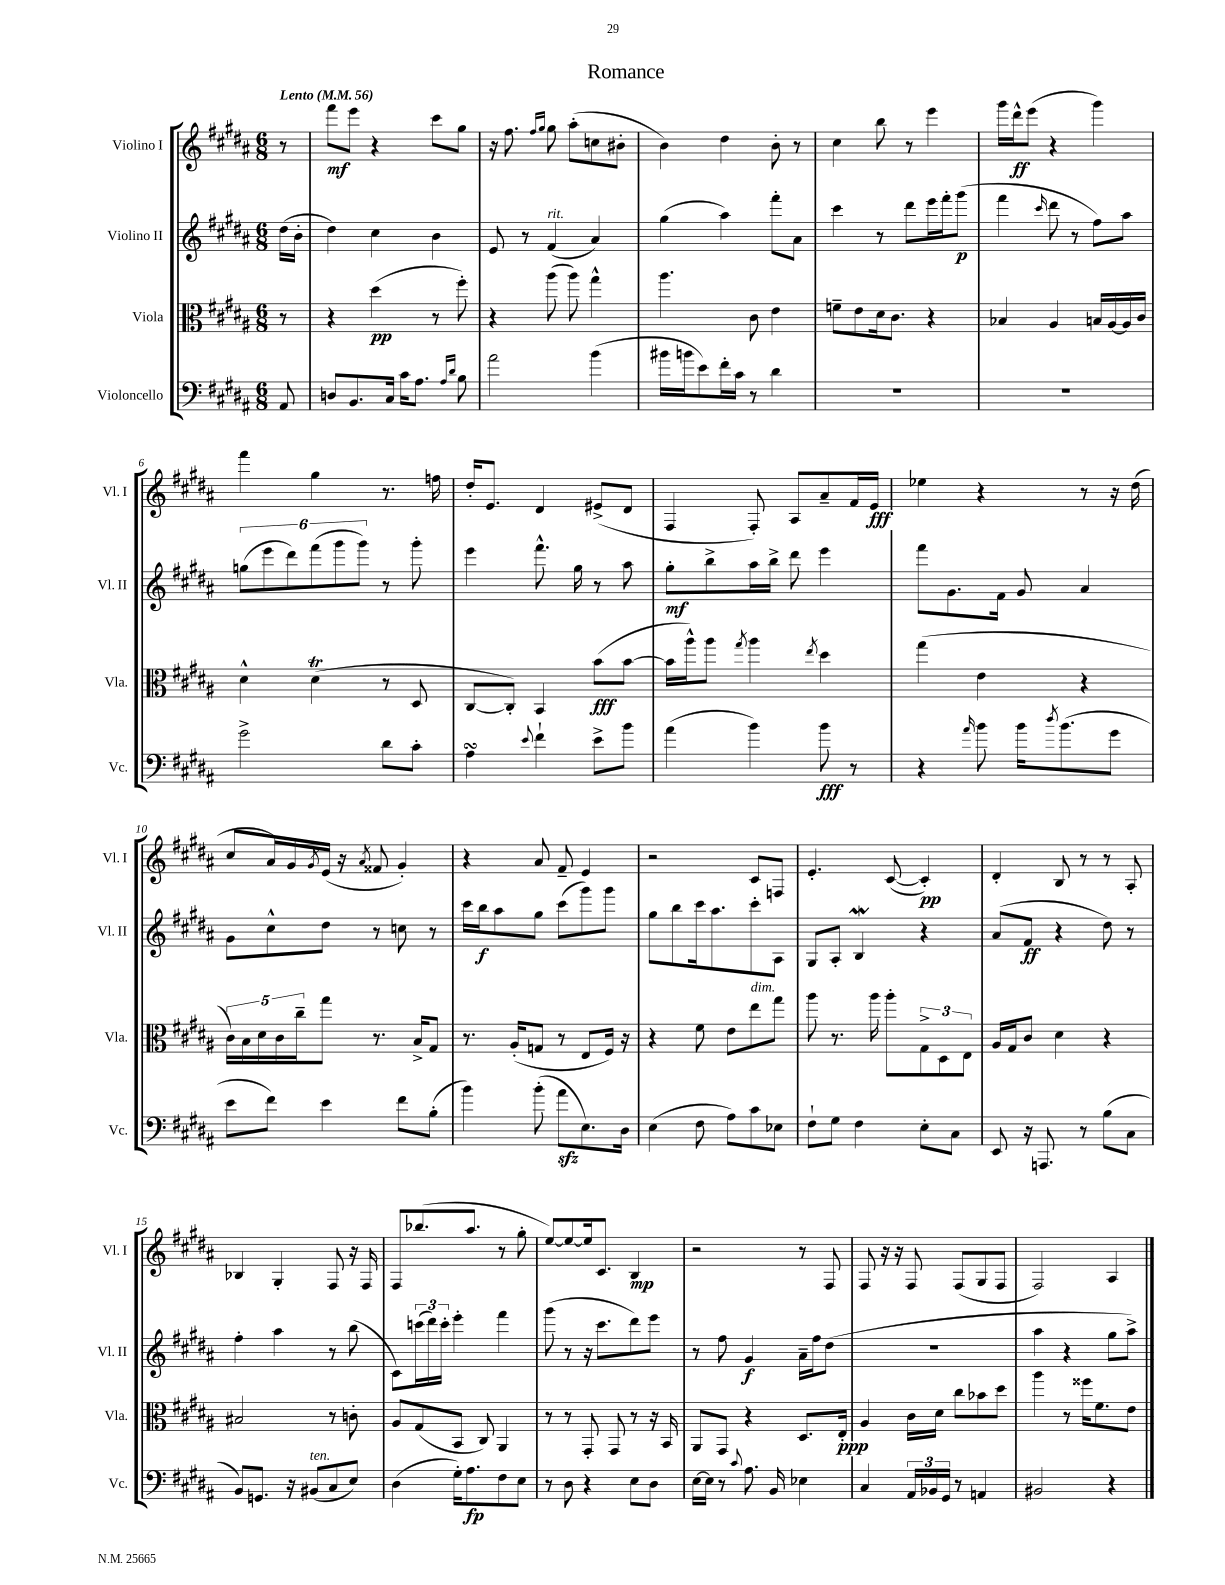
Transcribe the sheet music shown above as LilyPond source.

\header { title = "Romance" }
<<
\new StaffGroup <<
\new Staff = "s0" \with { instrumentName = "Violino I" shortInstrumentName = "Vl. I" } {
    \clef treble \key b \major \numericTimeSignature \time 6/8 \partial 8 \tempo "Lento" 4 = 56
    r8 |
    fis'''8\mf e'''8 r4 cis'''8 gis''8 |
    r16 fis''8. \grace { fis''16 gis''16 } gis''8 ais''8-.( c''8 bis'8-. |
    b'4) dis''4 b'8-. r8 |
    cis''4 b''8 r8 e'''4 |
    gis'''16 dis'''16-^\ff e'''8( r4 gis'''4) |
    fis'''4 gis''4 r8. f''16 |
    dis''16-. e'8. dis'4 eis'8->( dis'8 |
    fis4 fis8-.) ais8 ais'8-- fis'16 e'16\fff |
    ees''4 r4 r8 r16 dis''16( |
    cis''8 ais'16) gis'16 \acciaccatura { gis'8 } e'16( r16 \acciaccatura { ais'8 } fisis'8 gis'4-.) |
    r4 ais'8 fis'8-- e'4 |
    r2 cis'8 f8 |
    e'4.-. cis'8~( cis'4-.\pp) |
    dis'4-. b8 r8 r8 ais8-. |
    bes4 gis4-. fis8 r16 fis16 |
    fis8 bes''8.( ais''8. r8 gis''8-. |
    e''8~) e''8~ e''16 cis'8. b4\mp |
    r2 r8 fis8 |
    fis8 r16 r16 fis8 fis8( gis8 fis8 |
    fis2) ais4 \bar "|." |
}
\new Staff = "s1" \with { instrumentName = "Violino II" shortInstrumentName = "Vl. II" } {
    \clef treble \key b \major \numericTimeSignature \time 6/8 \partial 8
    dis''16( b'16-. |
    dis''4) cis''4 b'4 |
    e'8 r8 fis'4^\markup { \italic "rit." }( ais'4) |
    gis''4( ais''4) fis'''8-. ais'8 |
    cis'''4 r8 dis'''8 e'''16 fis'''16-. gis'''8\p( |
    fis'''4 \grace { cis'''16 } dis'''8 r8 fis''8) ais''8 |
    \tuplet 6/4 { g''8( e'''8 dis'''8) fis'''8( gis'''8 gis'''8) } r8 gis'''8-. |
    e'''4 fis'''8.-^ gis''16 r8 ais''8 |
    gis''8-.\mf b''8-> ais''16 b''16-> dis'''8 e'''4 |
    fis'''8 gis'8. fis'16 gis'8 ais'4 |
    gis'8 cis''8-^ dis''8 r8 c''8 r8 |
    cis'''16 b''16\f ais''8 gis''8 cis'''8( gis'''8) gis'''8 |
    gis''8 b''8 cis'''16 ais''8. cis'''8-. ais8 |
    gis8 ais8-. b4\mordent r4 |
    ais'8( fis'8\ff r4 dis''8) r8 |
    fis''4-. ais''4 r8 b''8( |
    cis'8) \tuplet 3/2 { c'''16( dis'''16) c'''16-. } e'''4-. fis'''4 |
    gis'''8( r8 r16 cis'''8. dis'''8) e'''8 |
    r8 fis''8 gis'4\f ais'16-- fis''16 dis''8( |
    R2. |
    ais''4 r4 gis''8 ais''8->) \bar "|." |
}
\new Staff = "s2" \with { instrumentName = "Viola" shortInstrumentName = "Vla." } {
    \clef alto \key b \major \numericTimeSignature \time 6/8 \partial 8
    r8 |
    r4 dis''4\pp( r8 fis''8-.) |
    r4 ais''8( ais''8) gis''4-^ |
    ais''4. cis'8 e'4 |
    f'8-- e'8 dis'16 cis'8. r4 |
    bes4 ais4 b16 ais16~ ais16 cis'16 |
    dis'4-^ dis'4\trill( r8 dis8 |
    cis8~ cis8-.) b,4 b'8\fff( b'8~ |
    b'16 ais''16-^) ais''8 \acciaccatura { gis''8 } ais''4 \acciaccatura { e''8 } dis''4 |
    gis''4( e'4 r4 |
    \tuplet 5/4 { cis'16) b16 dis'16 cis'16 cis''16-- } gis''8 r8. b16-> gis8 |
    r8. ais16-.( g8 r8 e8 fis16) r16 |
    r4 fis'8 e'8 e''8^\markup { \italic "dim." } gis''8 |
    ais''8 r8. ais''16 ais''8-. \tuplet 3/2 { gis8-> dis8 e8 } |
    ais16 gis16 cis'8 dis'4 r4 |
    bis2 r8 c'8-. |
    ais8 gis8( b,8 cis8) ais,4 |
    r8 r8 gis,8-. gis,8 r8 r16 b,16 |
    ais,8 gis,8 r4 dis8. e16-.\ppp |
    ais4 cis'16 dis'16 cis''8 bes'8 dis''8 |
    ais''4 r8 fisis''16 fis'8. e'8 \bar "|." |
}
\new Staff = "s3" \with { instrumentName = "Violoncello" shortInstrumentName = "Vc." } {
    \clef bass \key b \major \numericTimeSignature \time 6/8 \partial 8
    ais,8 |
    d8 b,8. cis16 cis'16 ais8. \grace { ais16 dis'16 } b8 |
    ais'2 b'4( |
    bis'16 b'16 e'8) fis'16-. cis'16 r8 dis'4 |
    R2. |
    R2. |
    gis'2-> dis'8 cis'8-. |
    ais4\turn \appoggiatura { e'8 } fis'4-! e'8-> b'8 |
    ais'4( b'4) b'8\fff r8 |
    r4 \grace { ais'16 } b'8 b'16 \acciaccatura { dis''8 } b'8.( gis'8 |
    e'8 fis'8) e'4 fis'8 b8-.( |
    b'4) b'8-.( ais'8\sfz e8.) dis16 |
    e4( fis8 ais8) cis'8 ees8 |
    fis8-! gis8 fis4 e8-. cis8 |
    e,8 r16 a,,8. r8 b8( cis8 |
    b,8) g,8. r16 bis,8^\markup { \italic "ten." }( cis8 e8) |
    dis4( gis16-.) ais8.\fp fis8 e8 |
    r8 dis8 r4 e8 dis8 |
    e16~ e16 r8 \appoggiatura { cis'8 } ais8. b,16 ees4 |
    cis4 \tuplet 3/2 { ais,16 bes,16 gis,16 } r8 a,4 |
    bis,2 r4 \bar "|." |
}
>>
>>
